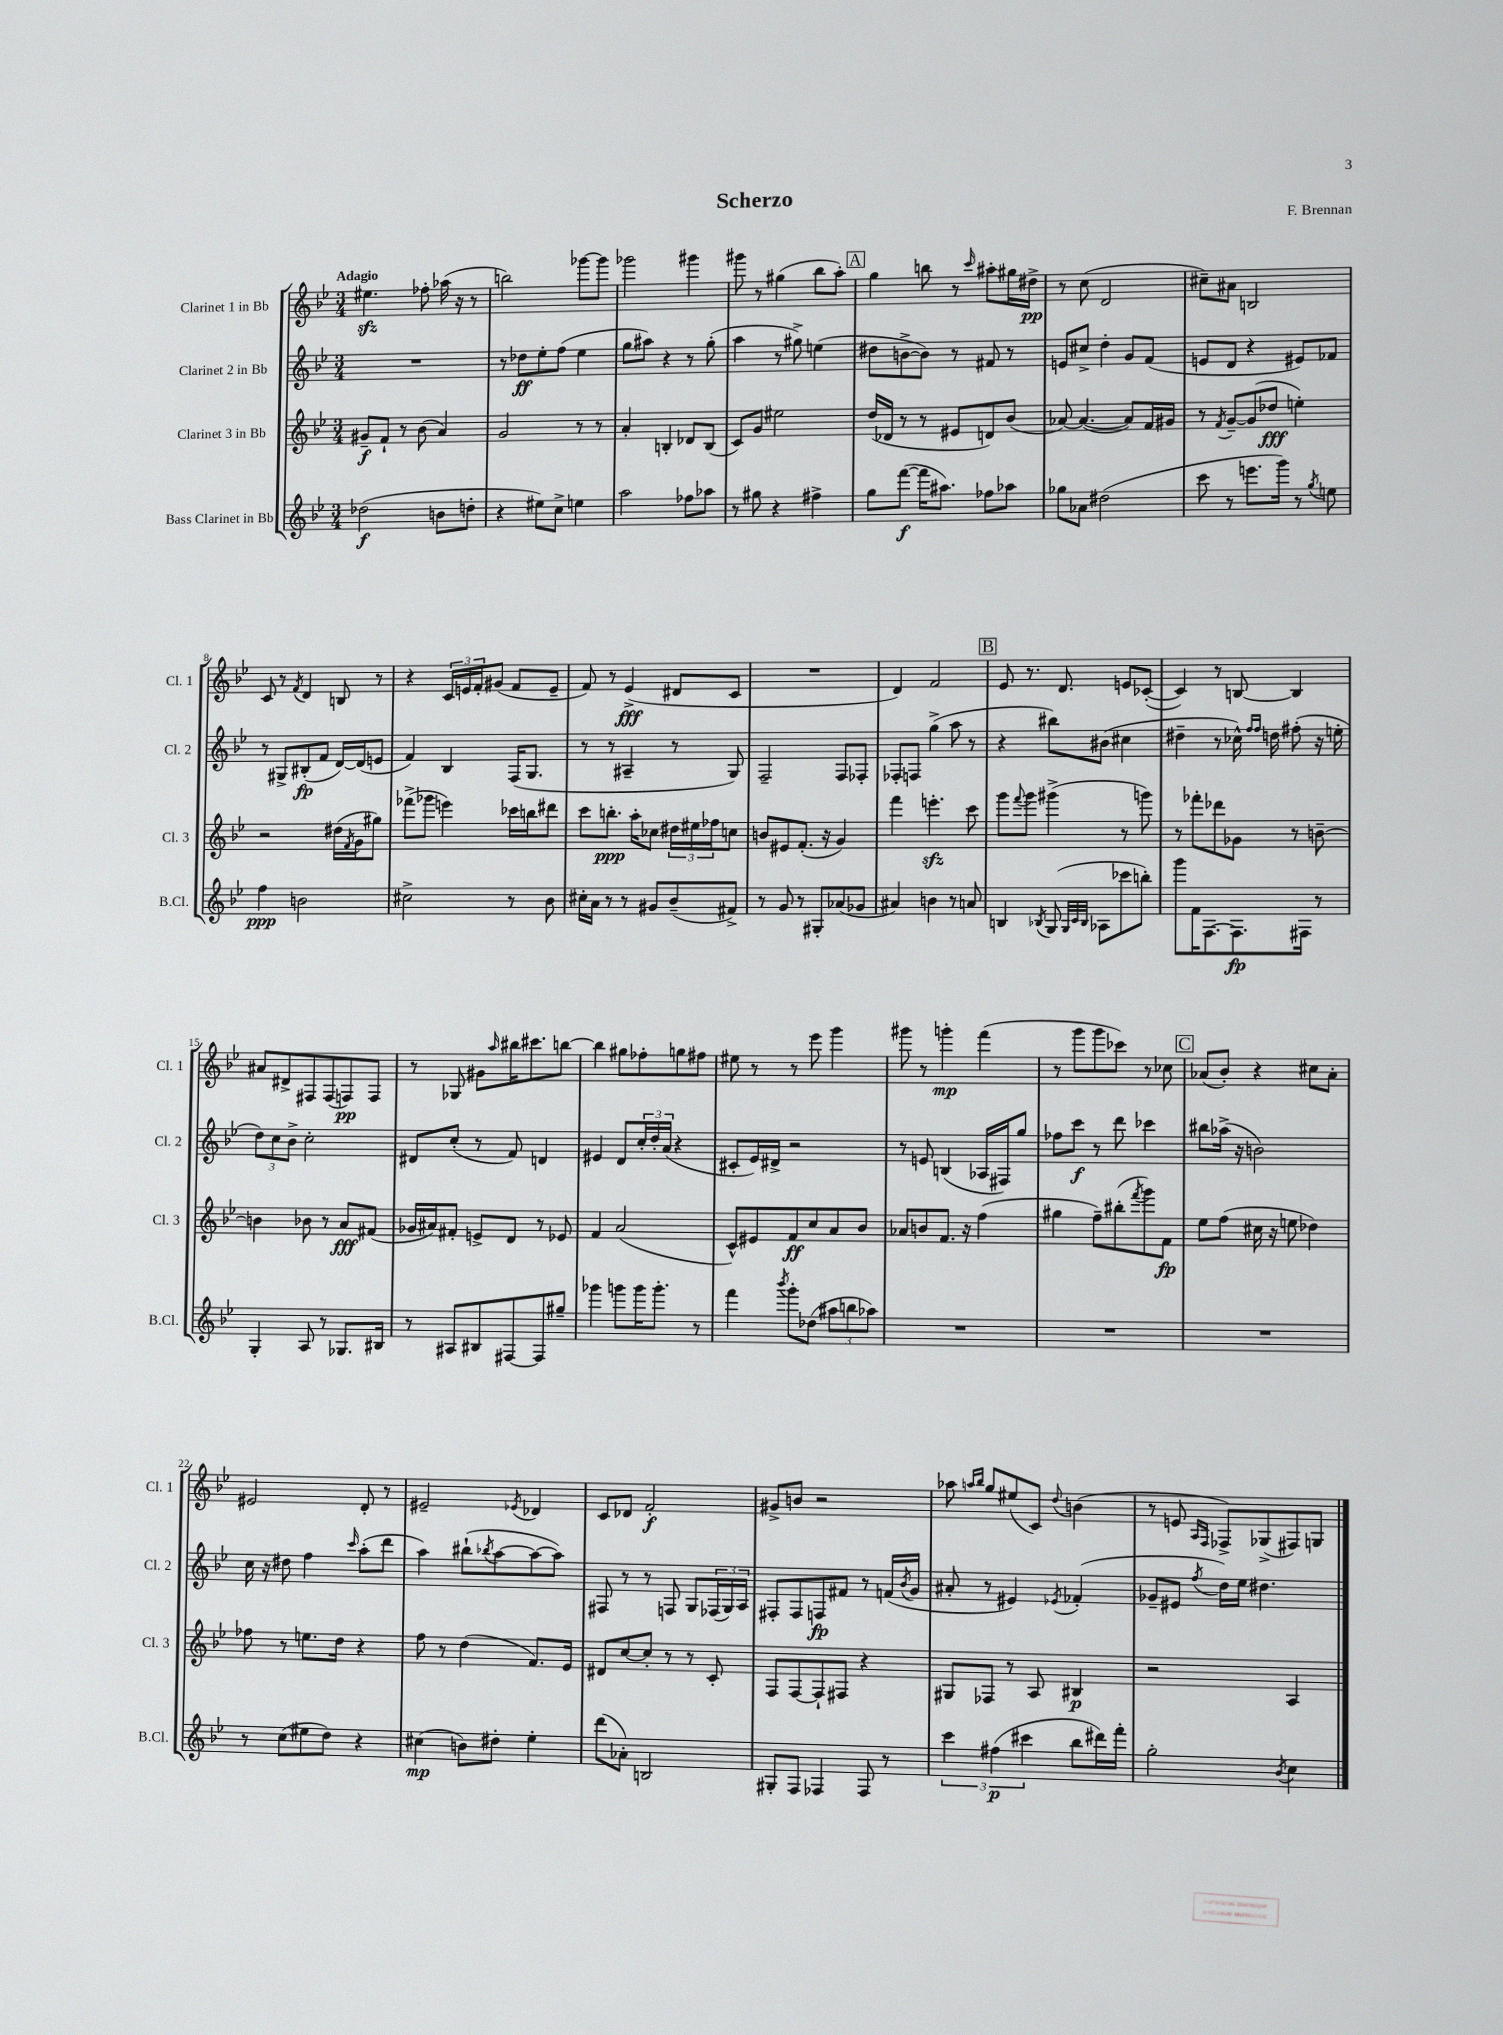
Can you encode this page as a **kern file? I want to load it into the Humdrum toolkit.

**kern	**dynam	**kern	**dynam	**kern	**dynam	**kern	**dynam
*part4	*part4	*part3	*part3	*part2	*part2	*part1	*part1
*staff4	*staff4	*staff3	*staff3	*staff2	*staff2	*staff1	*staff1
*I"Bass Clarinet in Bb	*	*I"Clarinet 3 in Bb	*	*I"Clarinet 2 in Bb	*	*I"Clarinet 1 in Bb	*
*I'B.Cl.	*	*I'Cl. 3	*	*I'Cl. 2	*	*I'Cl. 1	*
*clefG2	*	*clefG2	*	*clefG2	*	*clefG2	*
*k[b-e-]	*	*k[b-e-]	*	*k[b-e-]	*	*k[b-e-]	*
*M3/4	*	*M3/4	*	*M3/4	*	*M3/4	*
=1	=1	=1	=1	=1	=1	=1	=1
!	!	!	!	!	!	!LO:TX:a:B:t=Adagio	!
(2dd-X\	f	8g#X~/L	f	2.r	.	4.ee#Xzz\	.
.	.	8f`/J	.	.	.	.	.
.	.	8r	.	.	.	.	.
.	.	(8b-\	.	.	.	8ff-X'\	.
8bn\L	.	4a/)	.	.	.	(16aa-X\	.
.	.	.	.	.	.	16r	.
8ddn'\J	.	.	.	.	.	8r	.
=2	=2	=2	=2	=2	=2	=2	=2
4r	.	2g/	.	8r	.	2bbn\)	.
.	.	.	.	8dd-X\L	ff	.	.
8ee#X\L)	.	.	.	8ee-'\	.	.	.
8cc^\J	.	.	.	(8ff\J	.	.	.
4een\	.	8r	.	4ee-\	.	[8ggg-X\L	.
.	.	8r	.	.	.	8ggg-\J]	.
=3	=3	=3	=3	=3	=3	=3	=3
2aa\	.	4a'/	.	8gg\L	.	2ggg-X\	.
.	.	.	.	8aa#X\J)	.	.	.
.	.	4Bn'/	.	4r	.	.	.
8ff-X\L	.	8d-X/L	.	8r	.	4ggg#X\	.
8aa-X\J	.	(8B/J	.	(8gg'\	.	.	.
=4	=4	=4	=4	=4	=4	=4	=4
8r	.	8c/L)	.	4aa\	.	8ggg#X\	.
8gg#X\	.	8g/J	.	.	.	8r	.
4r	.	2ee#X\	.	8r	.	(4gg#X\	.
.	.	.	.	8gg#X^\)	.	.	.
4ff#X^\	.	.	.	(4een\	.	8bb-\L	.
.	.	.	.	.	.	8aa'\J)	.
!!LO:REH:place=s1:t=A
=5	=5	=5	=5	=5	=5	=5	=5
8gg\L	.	(16dd/LL	.	8dd#X\L	.	4gg\	.
.	.	16d-X/JJ	.	.	.	.	.
([8fff\J	f	8r	.	[8bn^\	.	.	.
16fff\KL]	.	8r	.	8b\J])	.	8bbn\	.
8.aa#X\J)	.	.	.	.	.	.	.
.	.	8e#X/L	.	8r	.	8r	.
.	.	.	.	.	.	16qqccc/	.
8ff-X\L	.	8dn/)	.	8f#X/	.	8aa#X'\L	.
8aa-X\J	.	(8b-/J	.	8r	.	16gg#X\L	.
.	.	.	.	.	.	16dd#X^\JJ	pp
=6	=6	=6	=6	=6	=6	=6	=6
8gg-X\L	.	[8a-X/)	.	8en/L	.	8r	.
8a-X\J	.	(4.a-/_	.	8cc#X^/J	.	(8cc\	.
(2dd#X\	.	.	.	4dd'\	.	2d/	.
.	.	8a-/L])	.	8g/L	.	.	.
.	.	16f/L	.	(8f/J	.	.	.
.	.	16g#X/JJ	.	.	.	.	.
=7	=7	=7	=7	=7	=7	=7	=7
8ccc\	.	8r	.	8en/L	.	8cc#X~\L)	.
.	.	8qf/	.	.	.	.	.
8r	.	[8g~/L	.	8d/J	.	8a#X\J	.
8.eeen\L	.	(8g/]	.	4r	.	2Bn/	.
.	.	8dd-X/J	fff	.	.	.	.
16ggg\Jk)	.	.	.	.	.	.	.
8r	.	4een'\)	.	8e#X/L)	.	.	.
8qgg/	.	.	.	.	.	.	.
8een\	.	.	.	8f-X/J	.	.	.
!!LO:LB:g=z
=8	=8	=8	=8	=8	=8	=8	=8
4ff\	ppp	2r	.	8r	.	8c/	.
.	.	.	.	8G#X^/L	.	8r	.
.	.	.	.	.	.	8qf/	.
2bn\	.	.	.	(8B#X'/	fp	4d/	.
.	.	.	.	8f/J	.	.	.
.	.	(16dd#X\LL	.	[16d/LL)	.	8Bn/	.
.	.	8qf/	.	.	.	.	.
.	.	16g\J	.	(16d/J]	.	.	.
.	.	8gg#X\J)	.	8en/J	.	8r	.
=9	=9	=9	=9	=9	=9	=9	=9
2cc#X^\	.	(8fff-X^\L	.	4f/)	.	4r	.
.	.	8ggg-X\J	.	.	.	.	.
.	.	4eeen\)	.	4B-/	.	24c/LL	.
.	.	.	.	.	.	24en/	.
.	.	.	.	.	.	24f'/J	.
.	.	.	.	.	.	(8g#X/J	.
8r	.	16ccc-X\LL	.	(16F/KL	.	8f/L	.
.	.	16bbn\J	.	8.G/J	.	.	.
8b-\	.	8ddd#X\J	.	.	.	8e~/J	.
=10	=10	=10	=10	=10	=10	=10	=10
16cc#X'\LL	.	8ccc\L	.	8r	.	8f/)	.
16a\JJ	.	.	.	.	.	.	.
8r	.	8.bbn'\J	ppp	8r	.	8r	.
8r	.	.	.	4A#X~/	.	(4e-^/	fff
.	.	16aa'\KL	.	.	.	.	.
8g#X/L	.	8cc-X\J	.	.	.	.	.
(8b-~/	.	24dd#X\LL	.	8r	.	8d#X/L	.
.	.	24ee#X\	.	.	.	.	.
.	.	24ff-X\J	.	.	.	.	.
8f#X^/J)	.	8ccn\J	.	8G/)	.	8c/J	.
=11	=11	=11	=11	=11	=11	=11	=11
8r	.	8bn/L	.	2F~/	.	2.r	.
8g/	.	8e#X/	.	.	.	.	.
8r	.	(8.f'/J	.	.	.	.	.
8G#X'/L	.	.	.	.	.	.	.
.	.	16r	.	.	.	.	.
(8a-X/	.	4g/)	.	8F/L	.	.	.
8g-X/J	.	.	.	8F-X'/J	.	.	.
=12	=12	=12	=12	=12	=12	=12	=12
4a#X/)	.	4fff\	.	8F-X'/L	.	4d/)	.
.	.	.	.	8Fn/J	.	.	.
4bn\	.	4.eeenzz'\	.	(4gg^\	.	2f/	.
8r	.	.	.	8aa\	.	.	.
8an/	.	8ccc\	.	8r	.	.	.
!!LO:REH:place=s1:t=B
=13	=13	=13	=13	=13	=13	=13	=13
4Bn/	.	8ggg\L	.	4r	.	8e-/	.
.	.	8qqfff/	.	.	.	.	.
.	.	8ggg\J	.	.	.	8.r	.
8qB-X/	.	.	.	.	.	.	.
(8G/	.	(4ggg#X^\	.	8bb#X\L)	.	.	.
.	.	.	.	.	.	8.d/	.
32qqG/LLL	.	.	.	.	.	.	.
32qqc/	.	.	.	.	.	.	.
32qqB-/JJJ	.	.	.	.	.	.	.
8A-X\L	.	.	.	(8b#X\J	.	.	.
8ccc-X\	.	8r	.	4cc#X\	.	8en/L	.
8bbn'\J)	.	8gggn\)	.	.	.	([8c-X'/J	.
=14	=14	=14	=14	=14	=14	=14	=14
8ggg\L	.	8r	.	4dd#X~\	.	4c-/])	.
16f\K	.	8fff-X'\L	.	.	.	.	.
[8.F\	.	.	.	.	.	.	.
.	.	8ddd-X\	.	8r	.	8r	.
8.F\]	fp	8g-X\J	.	16cc-X^^\)	.	[8Bn/	.
.	.	.	.	16qqff/LL	.	.	.
.	.	.	.	16qqff/JJ	.	.	.
.	.	.	.	16ddn\	.	.	.
.	.	8r	.	(8ff#X'\	.	4B/]	.
16F#X\Jk	.	.	.	.	.	.	.
8r	.	[8bn~\	.	16r	.	.	.
.	.	.	.	16een'\	.	.	.
!!LO:LB:g=z
=15	=15	=15	=15	=15	=15	=15	=15
4G'/	.	4bn\]	.	12dd\L)	.	8a#X/L	.
.	.	.	.	12cc\	.	.	.
.	.	.	.	.	.	8d#X^/	.
.	.	.	.	12b-^\J	.	.	.
8A/	.	8b-X\	.	2cc'\	.	8F#X/	.
8r	.	8r	.	.	.	(8F#/	.
8.G-X/L	.	8a/L	fff	.	.	8Fn/)	pp
.	.	(8f#X/J	.	.	.	8F/J	.
16B#X/Jk	.	.	.	.	.	.	.
=16	=16	=16	=16	=16	=16	=16	=16
8r	.	16g-X/LL	.	8d#X/L	.	8r	.
.	.	16a#X/J)	.	.	.	.	.
8A#X/L	.	8f#X'/J	.	(8cc'/J	.	8G-X/	.
8B#X/	.	8en^/L	.	8r	.	8g#X\L	.
.	.	.	.	.	.	16qqaa/	.
[8F#X/	.	8d/J	.	8f/)	.	16bb#X\K	.
.	.	.	.	.	.	8.ccc#X\	.
8F#/]	.	8r	.	4dn/	.	.	.
8gg#X~/J	.	8e-X/	.	.	.	[8bbn\J	.
=17	=17	=17	=17	=17	=17	=17	=17
4ggg-X\	.	4f/	.	4e#X/	.	4bb\]	.
8gggn\L	.	(2a/	.	8d/L	.	8gg#X\L	.
16ggg\K	.	.	.	24cc'/L	.	8ff-X'\	.
.	.	.	.	24dd'/	.	.	.
8.ggg'\J	.	.	.	.	.	.	.
.	.	.	.	(24a/JJ	.	.	.
.	.	.	.	4r	.	8ggn\	.
8r	.	.	.	.	.	8ff#X\J	.
=18	=18	=18	=18	=18	=18	=18	=18
4fff\	.	8c^^/L)	.	8c#X'/L	.	8ee#X\	.
.	.	8e#X/	.	16e-/L)	.	8r	.
.	.	.	.	16d#X^/JJ	.	.	.
8qbbb-/	.	.	.	.	.	.	.
8ggg'\L	.	8f/	ff	2r	.	8r	.
(8dd-X\J	.	8cc/	.	.	.	8eee-\	.
12aa#X\L	.	8a/	.	.	.	4ggg\	.
12bbn\	.	.	.	.	.	.	.
.	.	8b-/J	.	.	.	.	.
12aa-X\J)	.	.	.	.	.	.	.
=19	=19	=19	=19	=19	=19	=19	=19
2.r	.	8a-X/L	.	8r	.	8ggg#X\	.
.	.	8bn/	.	8en/	.	8r	.
.	.	8.f/J	.	(4Bn/	.	4gggn'\	mp
.	.	16r	.	.	.	.	.
.	.	(4ff\	.	16A-X/LL	.	(4fff\	.
.	.	.	.	16F#X/J)	.	.	.
.	.	.	.	8gg/J	.	.	.
=20	=20	=20	=20	=20	=20	=20	=20
2.r	.	4gg#X\	.	8ff-X\L	.	8r	.
.	.	.	.	8ccc\J	f	8ggg\L	.
.	.	8ff~\L)	.	8r	.	8ggg\	.
.	.	(8bb#X'\	.	8ddd\	.	8ccc-X\J)	.
.	.	8qfff/	.	.	.	.	.
.	.	8ggg\)	.	4ccc-X\	.	8r	.
.	.	8f\J	fp	.	.	8cc-X\	.
!!LO:REH:place=s1:t=C
=21	=21	=21	=21	=21	=21	=21	=21
2.r	.	8ee-\L	.	8bb#X\L	.	(8a-X/L	.
.	.	(8ff\J	.	(16aa-X^\Jk	.	8b-'/J)	.
.	.	.	.	16r	.	.	.
.	.	16cc#X\	.	2bn\)	.	4r	.
.	.	16r	.	.	.	.	.
.	.	8een\	.	.	.	.	.
.	.	4dd-X\)	.	.	.	8cc#X\L	.
.	.	.	.	.	.	8a-'\J	.
!!LO:LB:g=z
=22	=22	=22	=22	=22	=22	=22	=22
8r	.	8ff-X\	.	16cc\	.	2e#X/	.
.	.	.	.	16r	.	.	.
(8cc\L	.	8r	.	8dd#X\	.	.	.
8ee#X\	.	8.een\L	.	4ff\	.	.	.
8dd\J)	.	.	.	.	.	.	.
.	.	16dd\Jk	.	.	.	.	.
.	.	.	.	16qqccc/	.	.	.
4r	.	4r	.	(8aa'\L	.	8d'/	.
.	.	.	.	8ddd\J	.	8r	.
=23	=23	=23	=23	=23	=23	=23	=23
(4cc#X\	mp	8ff\	.	4aa\)	.	2e#X~/	.
.	.	8r	.	.	.	.	.
8bn\L)	.	(4dd\	.	(8bb#X`\L	.	.	.
.	.	.	.	8qbb-X/	.	.	.
8dd#X'\J	.	.	.	[8aa\	.	.	.
.	.	.	.	.	.	8qe-X/	.
4ee-'\	.	8.f/L)	.	8aa\_	.	4d-X/	.
.	.	.	.	8aa\J])	.	.	.
.	.	16e-/Jk	.	.	.	.	.
=24	=24	=24	=24	=24	=24	=24	=24
(8ddd\L	.	8d#X/L	.	8F#X/	.	8c/L	.
8a-X'\J)	.	[8cc/	.	8r	.	8d-X/J	.
2Bn/	.	8cc'/J]	.	8r	.	2f'/	f
.	.	8r	.	8Fn/	.	.	.
.	.	8r	.	8G/L	.	.	.
.	.	8c'/	.	(24F-X/L	.	.	.
.	.	.	.	24G/)	.	.	.
.	.	.	.	24A/JJ	.	.	.
=25	=25	=25	=25	=25	=25	=25	=25
8G#X'/L	.	8F/L	.	8F#X'/L	.	8g#X^/L	.
8F/J	.	[8F/	.	8F#/	.	8bn/J	.
4F-X/	.	8F`/]	.	8Fn/	fp	2r	.
.	.	8F#X/J	.	8f#X/J	.	.	.
8F-/	.	4r	.	8r	.	.	.
8r	.	.	.	(16fn/LL	.	.	.
.	.	.	.	8qb-/	.	.	.
.	.	.	.	16g/JJ	.	.	.
=26	=26	=26	=26	=26	=26	=26	=26
6ccc\	.	8G#X/L	.	8a#X'/	.	8aa-X\	.
.	.	.	.	.	.	16qqaan/LL	.
.	.	.	.	.	.	16qqbb-/JJ	.
.	.	8F-X/J	.	8r	.	8gg/L	.
(6ff#X\	p	.	.	.	.	.	.
.	.	8r	.	4e#X/)	.	(8ee#X/	.
6ccc#X\	.	.	.	.	.	.	.
.	.	8A/	.	.	.	8c/J)	.
.	.	.	.	8qe-X/	.	8qqdd/	.
8bb-\L	.	4B#X/	p	(4f-X'/	.	(4bn\	.
16ddd#X\L)	.	.	.	.	.	.	.
16fff'\JJ	.	.	.	.	.	.	.
=27	=27	=27	=27	=27	=27	=27	=27
2gg'\	.	2r	.	8g-X~/L	.	8r	.
.	.	.	.	8e#X/J	.	8en/	.
.	.	.	.	.	.	16qqA/LL	.
.	.	.	.	8qff/	.	16qqF/JJ	.
.	.	.	.	16dd\LL)	.	8F-X^/L)	.
.	.	.	.	16ee-\JJ	.	.	.
.	.	.	.	4.dd#X\	.	(8G-X^/	.
8qb-/	.	.	.	.	.	.	.
4cc\	.	4A/	.	.	.	8F#X/)	.
.	.	.	.	.	.	8Gn/J	.
==	==	==	==	==	==	==	==
*-	*-	*-	*-	*-	*-	*-	*-
